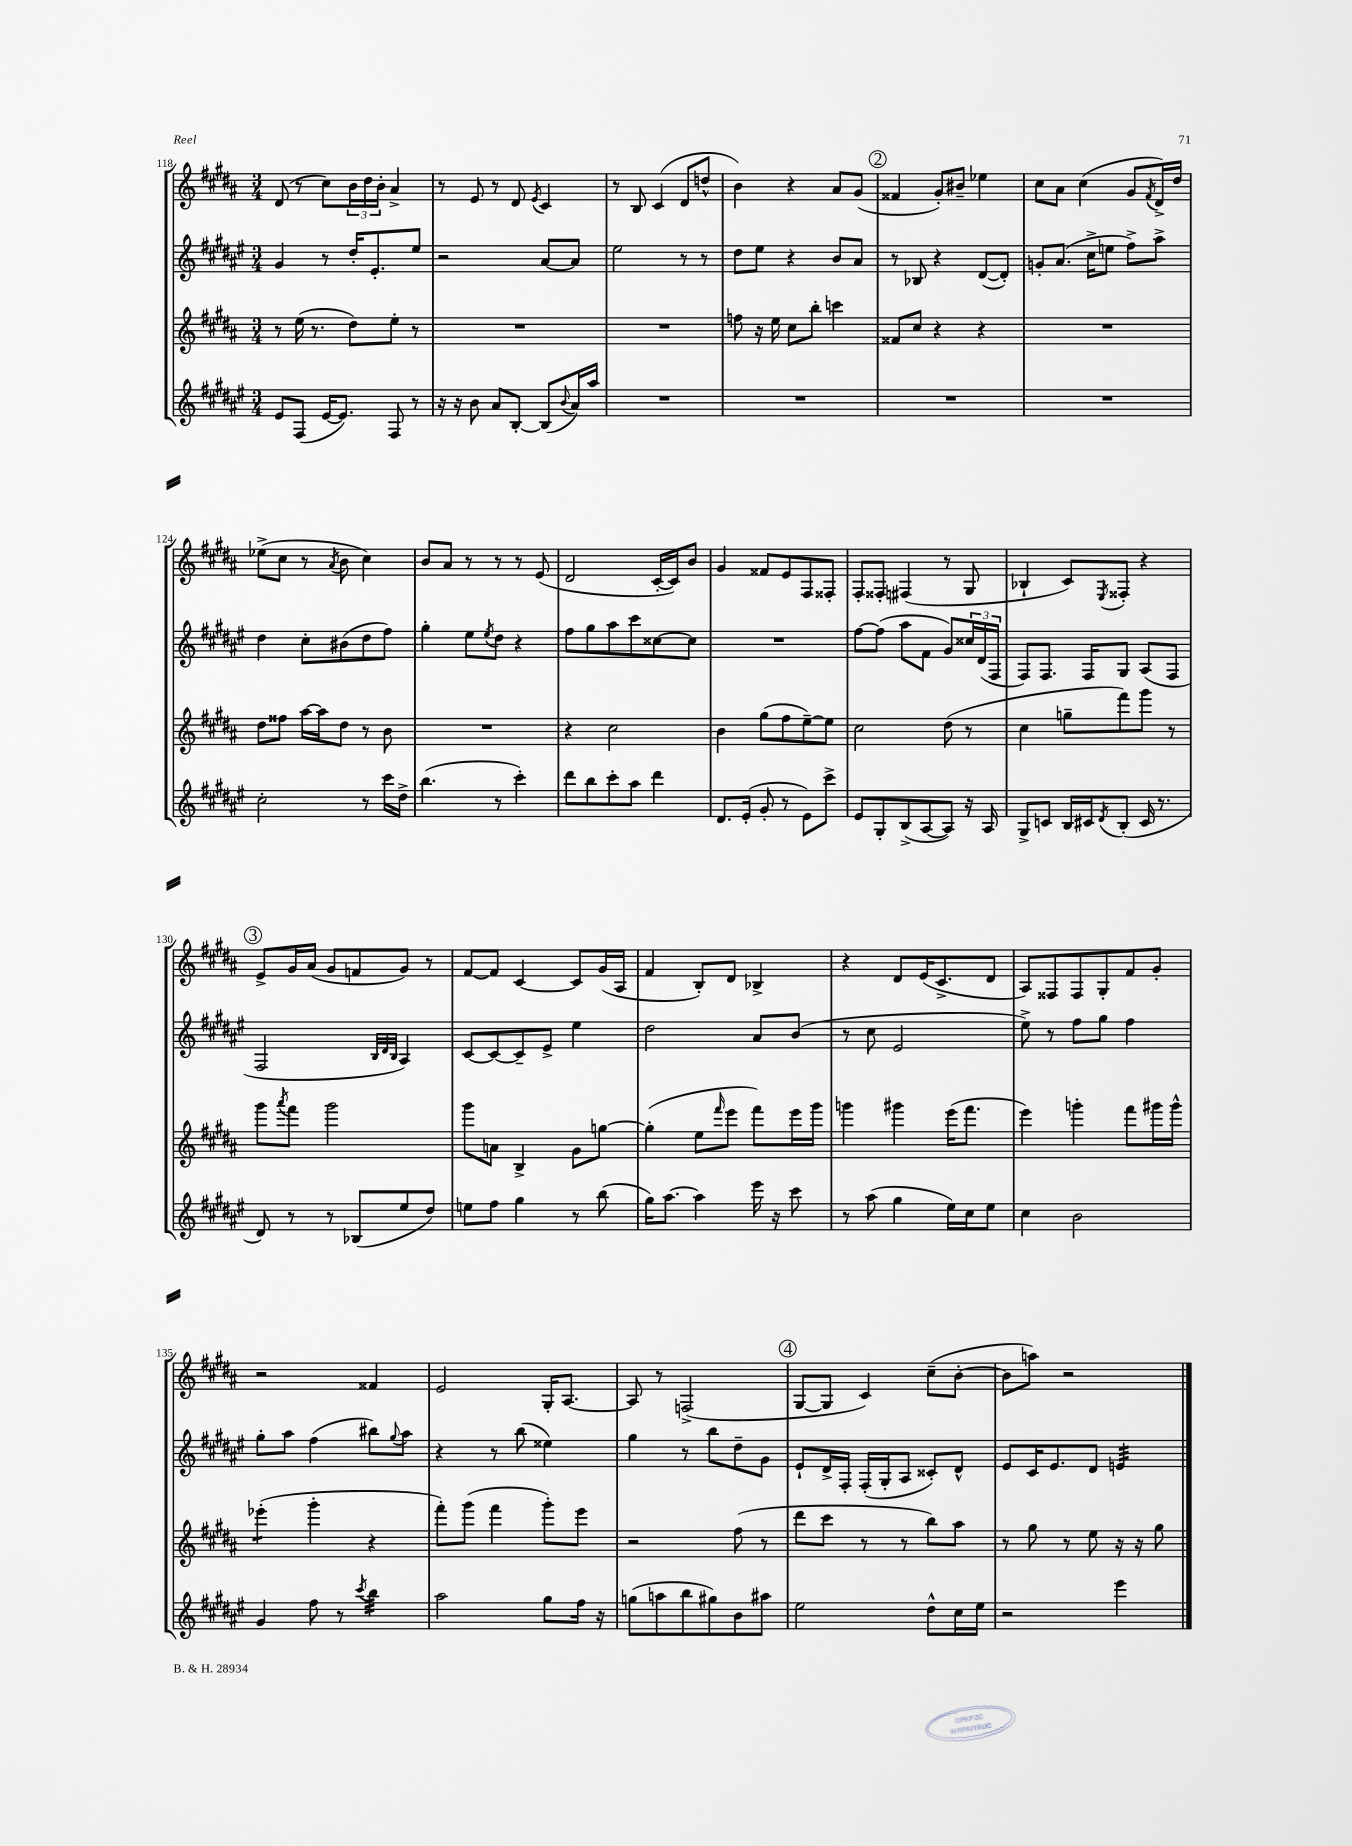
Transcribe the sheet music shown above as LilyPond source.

<<
\new StaffGroup <<
\new Staff = "s0" {
    \clef treble \key b \major \numericTimeSignature \time 3/4
    dis'8( r8 cis''8) \tuplet 3/2 { b'16 dis''16 b'16-. } ais'4-> |
    r8 e'8 r8 dis'8 \acciaccatura { e'8 } cis'4 |
    r8 b8 cis'4( dis'8 d''8-^ |
    b'4) r4 ais'8 gis'8( |
    \mark \markup { \circle "2" } fisis'4 gis'8-.) bis'8-- ees''4 |
    cis''8 ais'8 cis''4( gis'8 \acciaccatura { fis'8 } dis'16->) dis''16 |
    ees''8->( cis''8 r8 \acciaccatura { ais'8 } b'8 cis''4) |
    b'8 ais'8 r8 r8 r8 e'8( |
    dis'2 cis'16~-. cis'16) b'8 |
    gis'4 fisis'8 e'8 fis8 fisis8-. |
    fis8-. fisis8-. fis4( r8 gis8 |
    bes4-! cis'8) \acciaccatura { e8 } fisis8-. r4 |
    \mark \markup { \circle "3" } e'8-> gis'16 ais'16( gis'8 f'8 gis'8) r8 |
    fis'8~ fis'8 cis'4~ cis'8 gis'16( ais16 |
    fis'4 b8-.) dis'8 bes4-> |
    r4 dis'8 e'16( cis'8.-> dis'8 |
    ais8) fisis8 fisis8 gis8-. fis'8 gis'8-. |
    r2 fisis'4 |
    e'2 gis16-. ais8.~ |
    ais8 r8 f2->( |
    \mark \markup { \circle "4" } gis8~ gis8 cis'4) cis''8--( b'8~-. |
    b'8 a''8) r2 \bar "|." |
}
\new Staff = "s1" {
    \clef treble \key fis \major \numericTimeSignature \time 3/4
    gis'4 r8 dis''16-. eis'8.-. eis''8 |
    r2 ais'8~ ais'8 |
    eis''2 r8 r8 |
    dis''8 eis''8 r4 b'8 ais'8 |
    \mark \markup { \circle "2" } r8 bes8 r4 dis'8~( dis'8-.) |
    g'8-. ais'8.( cis''16-> e''8 fis''8->) ais''8-> |
    dis''4 cis''8-. bis'8( dis''8 fis''8) |
    gis''4-. eis''8 \acciaccatura { eis''8 } dis''8 r4 |
    fis''8 gis''8 ais''8 cis'''8 cisis''8~ cisis''8 |
    R2. |
    fis''8~ fis''8( ais''8 fis'8 gis'8) \tuplet 3/2 { cisis''16 dis'16( fis16 } |
    fis8) fis8. fis16 gis8 ais8( fis8 |
    \mark \markup { \circle "3" } fis2 \grace { b32 dis'32 b32 } ais4) |
    cis'8~ cis'8~ cis'8-- eis'8-> eis''4 |
    dis''2 ais'8 b'8( |
    r8 cis''8 eis'2 |
    eis''8->) r8 fis''8 gis''8 fis''4 |
    gis''8-. ais''8 fis''4( bis''8) \appoggiatura { gis''8 } ais''8 |
    r4 r8 b''8( eisis''4) |
    gis''4 r8 b''8 dis''8-- gis'8 |
    \mark \markup { \circle "4" } eis'8-! dis'16-> fis16-. fis16-.( gis16-. ais8 cisis'8-.) dis'8-^ |
    eis'8 cis'16 eis'8. dis'8 e'4:32 \bar "|." |
}
\new Staff = "s2" {
    \clef treble \key b \major \numericTimeSignature \time 3/4
    r8 e''16( r8. dis''8) e''8-. r8 |
    R2. |
    R2. |
    f''8 r16 e''16 cis''8 b''8-. c'''4 |
    \mark \markup { \circle "2" } fisis'8 cis''8 r4 r4 |
    R2. |
    dis''8 fisis''8 ais''16~ ais''16 dis''8 r8 b'8 |
    R2. |
    r4 cis''2 |
    b'4 gis''8( fis''8 e''8~--) e''8 |
    cis''2 dis''8( r8 |
    cis''4 g''8-- fis'''8) gis'''8 r8 |
    \mark \markup { \circle "3" } gis'''8 \acciaccatura { ais'''8 } fis'''8 gis'''2 |
    gis'''8 a'8 b4-> gis'8 g''8~ |
    g''4-.( e''8 \grace { fis'''16 } e'''8 fis'''8) e'''16 gis'''16 |
    g'''4 gis'''4 e'''16( fis'''8. |
    e'''4) g'''4-. fis'''8 gis'''16 gis'''16-^ |
    ees'''4:8-.( gis'''4-. r4 |
    fis'''8-.) gis'''8( fis'''4 gis'''8-.) e'''8 |
    r2 fis''8( r8 |
    \mark \markup { \circle "4" } dis'''8 cis'''8 r8 r8 b''8) ais''8 |
    r8 gis''8 r8 e''8 r16 r16 gis''8 \bar "|." |
}
\new Staff = "s3" {
    \clef treble \key fis \major \numericTimeSignature \time 3/4
    eis'8 fis8( eis'16~ eis'8.) fis8 r8 |
    r16 r16 b'8 ais'8 b8~-. b8( \appoggiatura { b'8 } ais'16) ais''16 |
    R2. |
    R2. |
    \mark \markup { \circle "2" } R2. |
    R2. |
    cis''2-. r8 cis'''16 dis''16-> |
    b''4.( r8 cis'''4-.) |
    dis'''8 b''8 cis'''8-. ais''8 dis'''4 |
    dis'8. eis'16-.( gis'8-. r8 eis'8) cis'''8-> |
    eis'8 gis8-. b8->( ais8~ ais8) r16 ais16 |
    gis8-> c'8 b16 cis'16 \acciaccatura { dis'8 } b8-.( cis'16 r8. |
    \mark \markup { \circle "3" } dis'8) r8 r8 bes8( eis''8 dis''8) |
    e''8 fis''8 gis''4 r8 b''8( |
    gis''16) ais''8.~ ais''4 eis'''16 r16 cis'''8 |
    r8 ais''8( gis''4 eis''16) cis''16 eis''8 |
    cis''4 b'2 |
    gis'4 fis''8 r8 \acciaccatura { cis'''8 } b''4:32 |
    ais''2 gis''8 fis''16 r16 |
    g''8( a''8 b''8 gis''8) b'8 ais''8 |
    \mark \markup { \circle "4" } eis''2 dis''8-^ cis''16 eis''16 |
    r2 eis'''4 \bar "|." |
}
>>
>>
\layout { \context { \Score currentBarNumber = #118 } }
